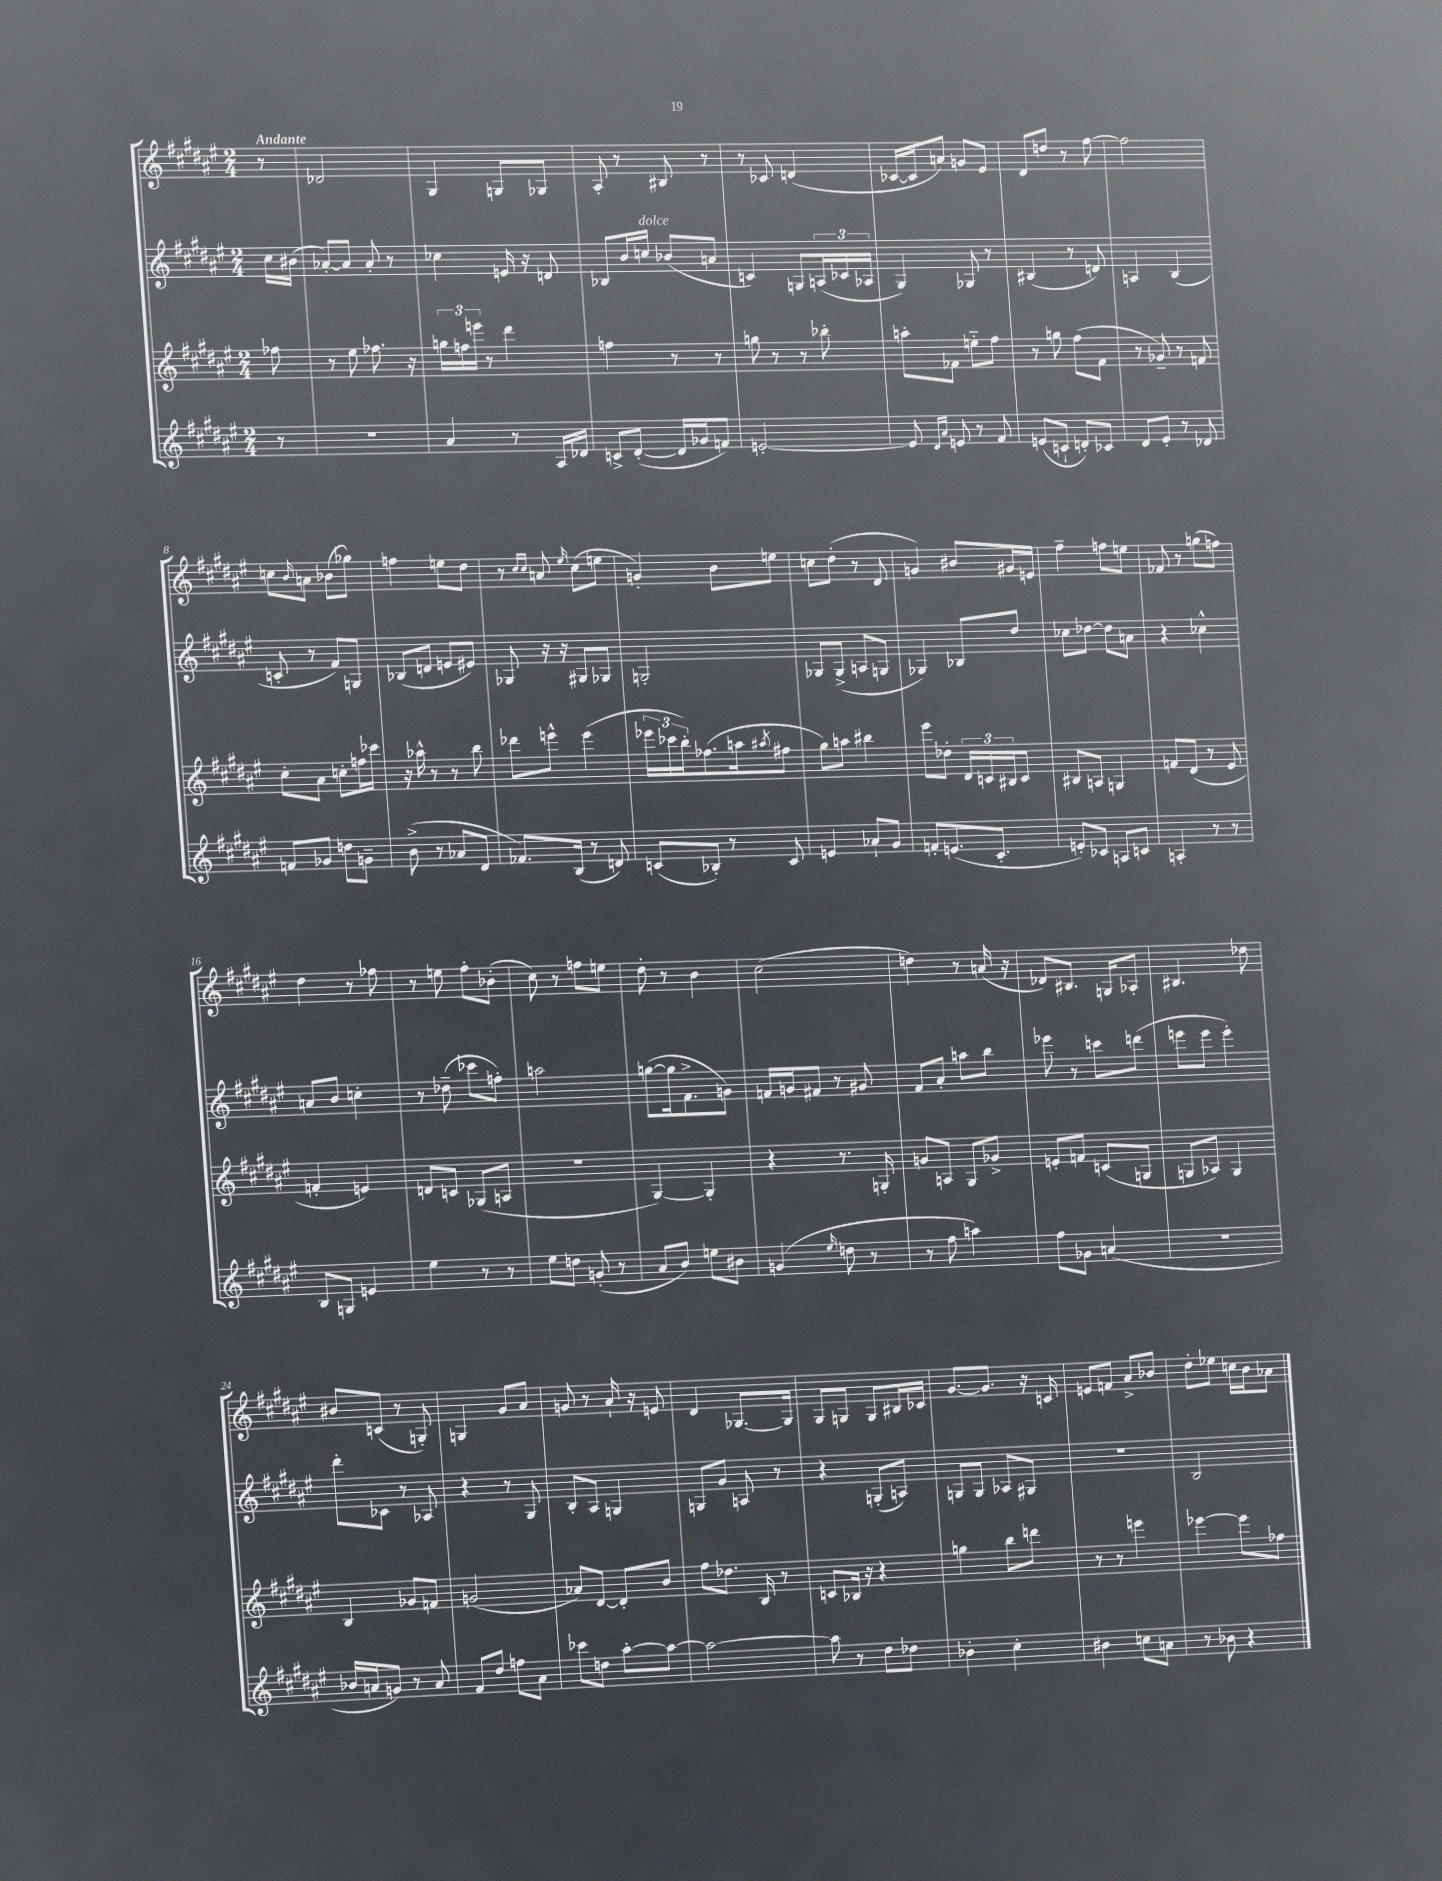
<<
\new StaffGroup <<
\new Staff = "s0" {
    \clef treble \key fis \major \numericTimeSignature \time 2/4 \partial 8 \tempo "Andante"
    r8 |
    des'2 |
    gis4 g8 ges8 |
    ais8-. r8 bis8 r8 |
    r8 ces'8 d'4( |
    ces'16~ ces'16 a'8) g'8 eis'8 |
    dis'8 d''8 r8 fis''8~ |
    fis''2 |
    c''8 \grace { b'16 } a'8 bes'8( ges''8) |
    f''4 e''8 dis''8 |
    r8 \grace { cis''16 cis''16 } a'8 \grace { eis''16 } cis''8( e''8 |
    g'4-.) b'8 e''8 |
    c''8 dis''8-.( r8 dis'8 |
    g'4) bis'8 gis'16 e'16 |
    fis''4-- f''8 e''8 |
    fes'8 r8 g''8( f''8) |
    dis''4 r8 fes''8 |
    r8 e''8 fis''8-. bes'8-.( |
    cis''8) r8 f''8 e''8 |
    dis''8-. r8 b'4 |
    cis''2( |
    d''4) r8 a'16( r16 |
    des'8) bis8. g16 aes8-. |
    bis4. des''8 |
    bis'8 c'8( r8 g8-.) |
    g4 gis'8 ais'8 |
    g'8 r8 ais'16-! r16 e'8 |
    dis'4 ges8.~ ges16 |
    gis8 g8 g8 bis16 ces'16 |
    gis'8.~ gis'8. r16 c'16 |
    e'8 f'8 ais'8-> bes'8 |
    dis''8-. ees''8 c''16 b'16 aes'8 \bar "|." |
}
\new Staff = "s1" {
    \clef treble \key fis \major \numericTimeSignature \time 2/4 \partial 8
    cis''16 bis'16( |
    aes'8~-.) aes'8 aes'8-. r8 |
    ces''4 e'16 r16 d'8 |
    bes8 b'16 c''16^\markup { \italic "dolce" } bes'8( a'8 |
    c'4) g8 \tuplet 3/2 { a16( ces'16 aes16 } |
    gis4) ges8 r8 |
    bis4( r8 d'8) |
    a4 b4( |
    c'8-. r8 fis'8) g8 |
    bes8( d'8 e'8 eis'8) |
    ges8 r16 r16 gis8 ges8 |
    g2-. |
    ges8 ges8->( a8 g8 |
    ges4) bes8 dis''8 |
    ces''8 des''8~ des''8 a'8 |
    r4 ces''4-^ |
    a'8 b'8 c''4-. |
    r8 des''8--( ces'''8 f''8-.) |
    a''2 |
    g''8~( g''16 fis'8.-> g'8) |
    f'16 g'16 fis'8 r8 gis'8 |
    fis'8 ais'8-. a''8 b''8 |
    ees'''8 r8 c'''8 d'''8( |
    e'''8 e'''8 e'''4-.) |
    dis'''8-. ces'8 r8 aes8 |
    r4 r8 gis8 |
    b8-. ais8 g4 |
    g8 gis'8 a8 r8 |
    r4 g8-.( a8) |
    g8 g8 aes8 gis8 |
    R2 |
    b2 \bar "|." |
}
\new Staff = "s2" {
    \clef treble \key fis \major \numericTimeSignature \time 2/4 \partial 8
    fes''8 |
    r8 eis''8 fes''8. r16 |
    \tuplet 3/2 { g''16 f''16 e'''16 } r8 dis'''4 |
    f''4 r8 r8 |
    g''8 r8 r8 bes''8-. |
    a''8-. fes'8 e''8-_ fis''8 |
    r8 g''8 fis''8( fis'8 |
    r8 ges'8--) r8 f'8 |
    cis''8-. ais'8 c''8-. f''16 ces'''16 |
    r16 aes''16-^ r8 r8 b''8 |
    des'''8 e'''8-^ e'''4( |
    \tuplet 3/2 { ees'''16 ces'''16 b''16-.) } fes''8.( a''16 \acciaccatura { ais''8 } fis''8 |
    gis''8) a''8 bis''4 |
    eis'''8 des''8-. \tuplet 3/2 { dis'16 c'16 bis16 } c'8 |
    bis8 a8 g4 |
    f'8 dis'8( r8 eis'8 |
    f'4-. e'4) |
    d'8 c'8 ges8( a8 |
    R2 |
    gis4~) gis4-. |
    r4 r8. g16-. |
    g'8 a8 gis8 ges'8-> |
    e'8-. f'8 c'8( g8 |
    g8 aes8) g4 |
    b4 ges'8 f'8 |
    g'2( |
    aes'8) dis'8~ dis'8-. b'8 |
    fis''8 des''8. b16 r8 |
    c'8 bes16 r16 r4 |
    g''4 b''8 d'''8 |
    r8 r8 e'''4 |
    ees'''4~ ees'''8 fes''8 \bar "|." |
}
\new Staff = "s3" {
    \clef treble \key fis \major \numericTimeSignature \time 2/4 \partial 8
    r8 |
    r2 |
    ais'4 r8 ais16 des'16 |
    c'8-> dis'8~-.( dis'16 ges'16 f'8) |
    e'2~-. |
    e'8 \grace { dis'16 ais'16 } e'8 r8 fis'8 |
    e'8( c'8-! d'8-.) ces'8 |
    dis'8 eis'8-. r8 des'8 |
    f'8 ges'8 d''8 g'8-- |
    b'8->( r8 aes'8 dis'8 |
    fes'8.) b16( r8 d'8) |
    c'8( bes8-.) r8 c'8 |
    e'4 aes'8-! gis'8 |
    f'8-. e'8.( cis'8.-. |
    e'8-.) ces'8 a8 c'8 |
    a4-. r8 r8 |
    b8 g8 e'4 |
    eis''4 r8 r8 |
    eis''8 d''8 g'8-.( r8 |
    ais'8 b'8) e''8 bis'8 |
    g'4( \grace { eis''16 } d''8 r8 |
    r8 fis''8 a''4) |
    fis''8 ges'8 a'4( |
    r2 |
    bes'16 a'16 g'8) r8 a'8 |
    fis'8 dis''8 f''8 ais'8 |
    ces'''8 d''8 ais''8~-. ais''8~ |
    ais''2~ |
    ais''8 r8 dis''8 des''8 |
    bes'4-. cis''4-. |
    bis'4 c''8 a'8 |
    r8 bes'8 r4 \bar "|." |
}
>>
>>
